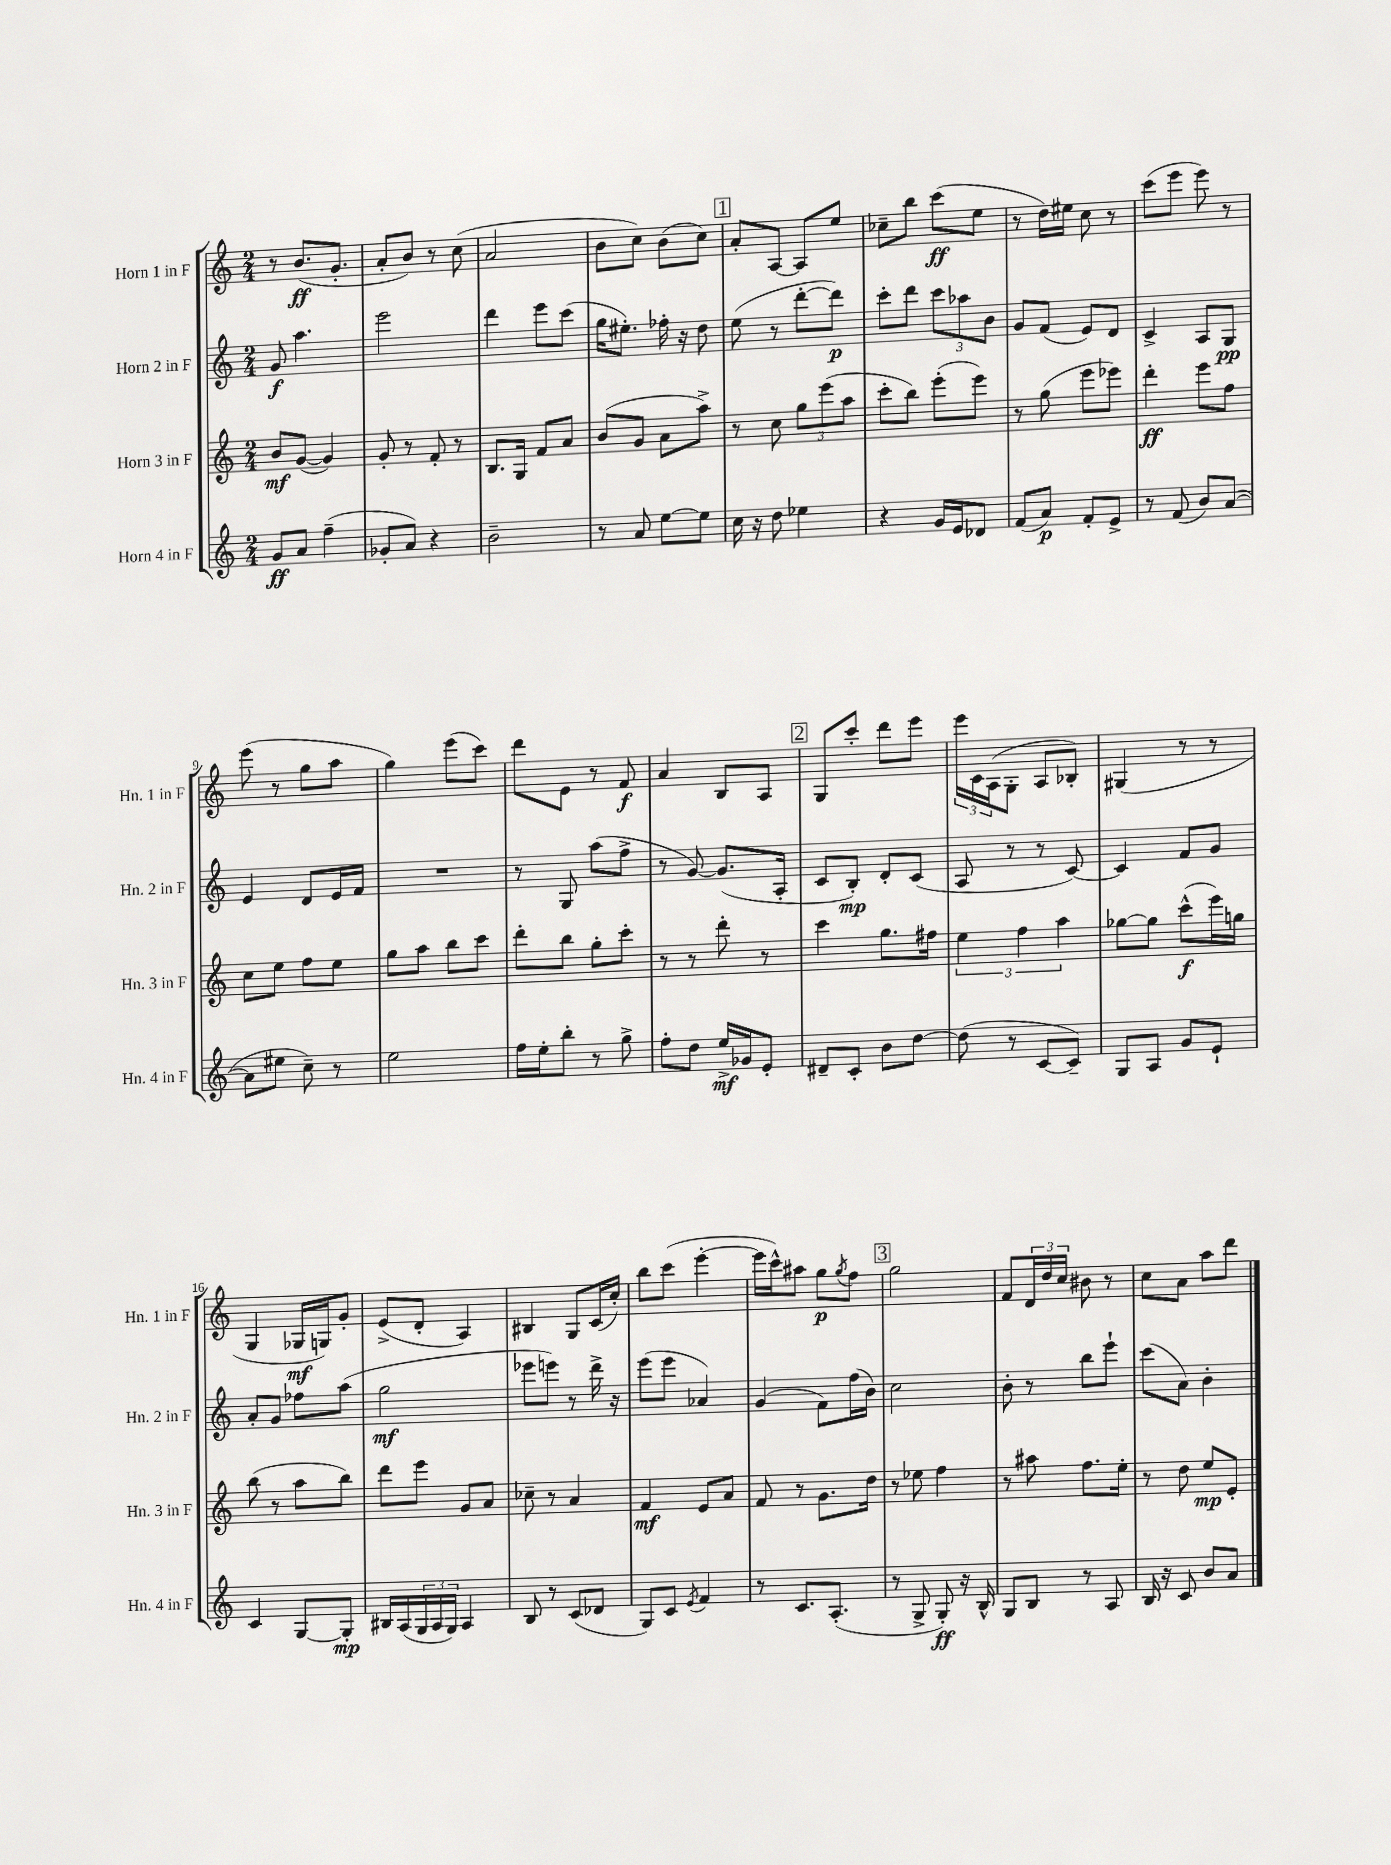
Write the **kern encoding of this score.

**kern	**dynam	**kern	**dynam	**kern	**dynam	**kern	**dynam
*part4	*part4	*part3	*part3	*part2	*part2	*part1	*part1
*staff4	*staff4	*staff3	*staff3	*staff2	*staff2	*staff1	*staff1
*I"Horn 4 in F	*	*I"Horn 3 in F	*	*I"Horn 2 in F	*	*I"Horn 1 in F	*
*I'Hn. 4 in F	*	*I'Hn. 3 in F	*	*I'Hn. 2 in F	*	*I'Hn. 1 in F	*
*clefG2	*	*clefG2	*	*clefG2	*	*clefG2	*
*k[]	*	*k[]	*	*k[]	*	*k[]	*
*M2/4	*	*M2/4	*	*M2/4	*	*M2/4	*
=1	=1	=1	=1	=1	=1	=1	=1
8g/L	ff	8b/L	mf	8g/	f	8r	.
8a/J	.	([8g/J	.	4.aa\	.	(8.b/L	ff
(4ff~\	.	4g/])	.	.	.	.	.
.	.	.	.	.	.	8.g'/J	.
=2	=2	=2	=2	=2	=2	=2	=2
8g-X'/L	.	8g'/	.	2eee\	.	8a'/L	.
8a/J)	.	8r	.	.	.	8b/J)	.
4r	.	8f'/	.	.	.	8r	.
.	.	8r	.	.	.	(8cc\	.
=3	=3	=3	=3	=3	=3	=3	=3
2b~\	.	8.B/L	.	4ddd\	.	2a/	.
.	.	16G/Jk	.	.	.	.	.
.	.	8f/L	.	8eee\L	.	.	.
.	.	8a/J	.	(8ccc\J	.	.	.
=4	=4	=4	=4	=4	=4	=4	=4
8r	.	(8b/L	.	16gg\KL	.	8b\L	.
.	.	.	.	8.ee#X'\J)	.	.	.
8a/	.	8g/J	.	.	.	8cc\J)	.
[8ee\L	.	8a\L	.	16ff-X'\	.	(8b\L	.
.	.	.	.	16r	.	.	.
8ee\J]	.	8aa^\J)	.	8dd\	.	8cc\J)	.
!!LO:REH:place=s1:t=1
=5	=5	=5	=5	=5	=5	=5	=5
16cc\	.	8r	.	(8ee\	.	8a'/L	.
16r	.	.	.	.	.	.	.
8dd\	.	8cc\	.	8r	.	[8A/J	.
4ee-X\	.	12gg\L	.	[8ddd'\L	.	8A/L]	.
.	.	(12eee\	.	.	.	.	.
.	.	.	.	8ddd\J])	p	8ee/J	.
.	.	12aa\J	.	.	.	.	.
=6	=6	=6	=6	=6	=6	=6	=6
4r	.	8ccc'\L	.	8ccc'\L	.	8cc-X~\L	.
.	.	8bb\J)	.	8ddd\J	.	8bb\J	.
16g/LL	.	(8eee'\L	.	12ccc\L	.	(8ccc\L	ff
16e/J	.	.	.	.	.	.	.
.	.	.	.	12aa-X\	.	.	.
8d-X/J	.	8eee\J)	.	.	.	8ee\J	.
.	.	.	.	12b\J	.	.	.
=7	=7	=7	=7	=7	=7	=7	=7
(8f/L	.	8r	.	8g/L	.	8r	.
8a/J)	p	(8gg\	.	(8f/J	.	16dd\LL)	.
.	.	.	.	.	.	16ee#X\JJ	.
8f'/L	.	8eee\L	.	8e/L)	.	8cc\	.
8e^/J	.	8eee-X\J)	.	8d/J	.	8r	.
=8	=8	=8	=8	=8	=8	=8	=8
8r	.	4ddd'\	ff	4c^/	.	(8ccc\L	.
(8f/	.	.	.	.	.	8eee\J	.
8b/L)	.	8eee\L	.	8A/L	.	8eee\)	.
([8a/J	.	8ff\J	.	8G/J	pp	8r	.
!!LO:LB:g=z
=9	=9	=9	=9	=9	=9	=9	=9
8a\L]	.	8cc\L	.	4e/	.	(8eee\	.
8ee#X\J	.	8ee\J	.	.	.	8r	.
8cc~\)	.	8ff\L	.	8d/L	.	8gg\L	.
8r	.	8ee\J	.	16e/L	.	8aa\J	.
.	.	.	.	16f/JJ	.	.	.
=10	=10	=10	=10	=10	=10	=10	=10
2ee\	.	8gg\L	.	2r	.	4gg\)	.
.	.	8aa\J	.	.	.	.	.
.	.	8bb\L	.	.	.	(8eee\L	.
.	.	8ccc\J	.	.	.	8ccc\J)	.
=11	=11	=11	=11	=11	=11	=11	=11
16ff\LL	.	8ddd'\L	.	8r	.	8ddd\L	.
16ee'\J	.	.	.	.	.	.	.
8bb'\J	.	8bb\J	.	8G/	.	8e\J	.
8r	.	8gg'\L	.	(8aa\L	.	8r	.
8gg^\	.	8ccc'\J	.	8ff^\J	.	8f/	f
=12	=12	=12	=12	=12	=12	=12	=12
8ff'\L	.	8r	.	8r	.	4a/	.
8dd\J	.	8r	.	[8g/)	.	.	.
16ee^/LL	mf	8ddd'\	.	(8.g/L]	.	8B/L	.
16g-X/J	.	.	.	.	.	.	.
8e'/J	.	8r	.	.	.	8A/J	.
.	.	.	.	16A'/Jk	.	.	.
!!LO:REH:place=s1:t=2
=13	=13	=13	=13	=13	=13	=13	=13
8d#X~/L	.	4ccc\	.	8c/L	.	8G/L	.
8c'/J	.	.	.	8B'/J)	mp	8ccc'/J	.
8b\L	.	8.gg\L	.	8d'/L	.	8ddd\L	.
[8dd\J	.	.	.	(8c/J	.	8eee\J	.
.	.	16ff#X\Jk	.	.	.	.	.
=14	=14	=14	=14	=14	=14	=14	=14
(8dd\]	.	6ee\	.	8A/	.	24eee\LL	.
.	.	.	.	.	.	24c\	.
.	.	.	.	.	.	(24A\J	.
8r	.	.	.	8r	.	8G'\J	.
.	.	6ff\	.	.	.	.	.
[8c/L	.	.	.	8r	.	8A/L	.
.	.	6aa\	.	.	.	.	.
8c~/J])	.	.	.	[8c/)	.	8B-X'/J)	.
=15	=15	=15	=15	=15	=15	=15	=15
8G/L	.	[8gg-X\L	.	4c/]	.	(4G#X/	.
8A/J	.	8gg-\J]	.	.	.	.	.
8g/L	.	(8ccc^^\L	f	8f/L	.	8r	.
8e`/J	.	16eee\L)	.	8g/J	.	8r	.
.	.	16ggn\JJ	.	.	.	.	.
!!LO:LB:g=z
=16	=16	=16	=16	=16	=16	=16	=16
4c/	.	(8bb\	.	8a'/L	.	4G/	.
.	.	8r	.	8g/J	.	.	.
[8G/L	.	8aa\L	.	8ff-X\L	.	16G-X/LL	mf
.	.	.	.	.	.	16Gn/J)	.
8G'/J]	mp	8bb\J)	.	(8aa\J	.	8g'/J	.
=17	=17	=17	=17	=17	=17	=17	=17
16B#X/LL	.	8ddd\L	.	2gg\	mf	(8e^/L	.
(16A/	.	.	.	.	.	.	.
24G/	.	8eee\J	.	.	.	8d'/J	.
24A/	.	.	.	.	.	.	.
24G/JJ)	.	.	.	.	.	.	.
4A/	.	8g/L	.	.	.	4A/)	.
.	.	8a/J	.	.	.	.	.
=18	=18	=18	=18	=18	=18	=18	=18
8B/	.	8cc-X~\	.	8eee-X\L	.	4B#X/	.
8r	.	8r	.	8eeen\J)	.	.	.
(8c/L	.	4a/	.	8r	.	8G/L	.
8d-X/J	.	.	.	16ddd^\	.	(16c/L	.
.	.	.	.	16r	.	16cc'/JJ)	.
=19	=19	=19	=19	=19	=19	=19	=19
8G/L)	.	4f/	mf	(8eee\L	.	8bb\L	.
8c/J	.	.	.	8eee\J	.	(8ccc\J	.
8qe/	.	.	.	.	.	.	.
4f/	.	8e/L	.	4a-X/)	.	[4eee'\	.
.	.	8a/J	.	.	.	.	.
=20	=20	=20	=20	=20	=20	=20	=20
8r	.	8f/	.	(4g/	.	16eee\LL]	.
.	.	.	.	.	.	16ccc^^\J)	.
8.c/L	.	8r	.	.	.	8aa#X\J	.
.	.	8.g\L	.	8f\L)	.	8gg\L	p
(8.A'/J	.	.	.	.	.	.	.
.	.	.	.	.	.	8qgg/	.
.	.	.	.	(16ff\L	.	8ff\J	.
.	.	16dd\Jk	.	16b\JJ)	.	.	.
!!LO:REH:place=s1:t=3
=21	=21	=21	=21	=21	=21	=21	=21
8r	.	8r	.	2cc\	.	2gg\	.
8G^/	.	8ee-X\	.	.	.	.	.
8G'/)	ff	4ff\	.	.	.	.	.
16r	.	.	.	.	.	.	.
16B^^/	.	.	.	.	.	.	.
=22	=22	=22	=22	=22	=22	=22	=22
8G/L	.	8r	.	8b'\	.	8f/L	.
8B/J	.	8aa#X\	.	8r	.	24d/L	.
.	.	.	.	.	.	24dd/	.
.	.	.	.	.	.	24cc/JJ	.
8r	.	8.ff\L	.	8bb\L	.	8b#X\	.
8A/	.	.	.	8eee`\J	.	8r	.
.	.	16ee'\Jk	.	.	.	.	.
=23	=23	=23	=23	=23	=23	=23	=23
16B/	.	8r	.	(8ccc\L	.	8cc\L	.
16r	.	.	.	.	.	.	.
8c/	.	8dd\	.	8a\J)	.	8a\J	.
8b/L	.	8ee/L	mp	4b'\	.	8aa\L	.
8a/J	.	8e'/J	.	.	.	8ddd\J	.
==	==	==	==	==	==	==	==
*-	*-	*-	*-	*-	*-	*-	*-
